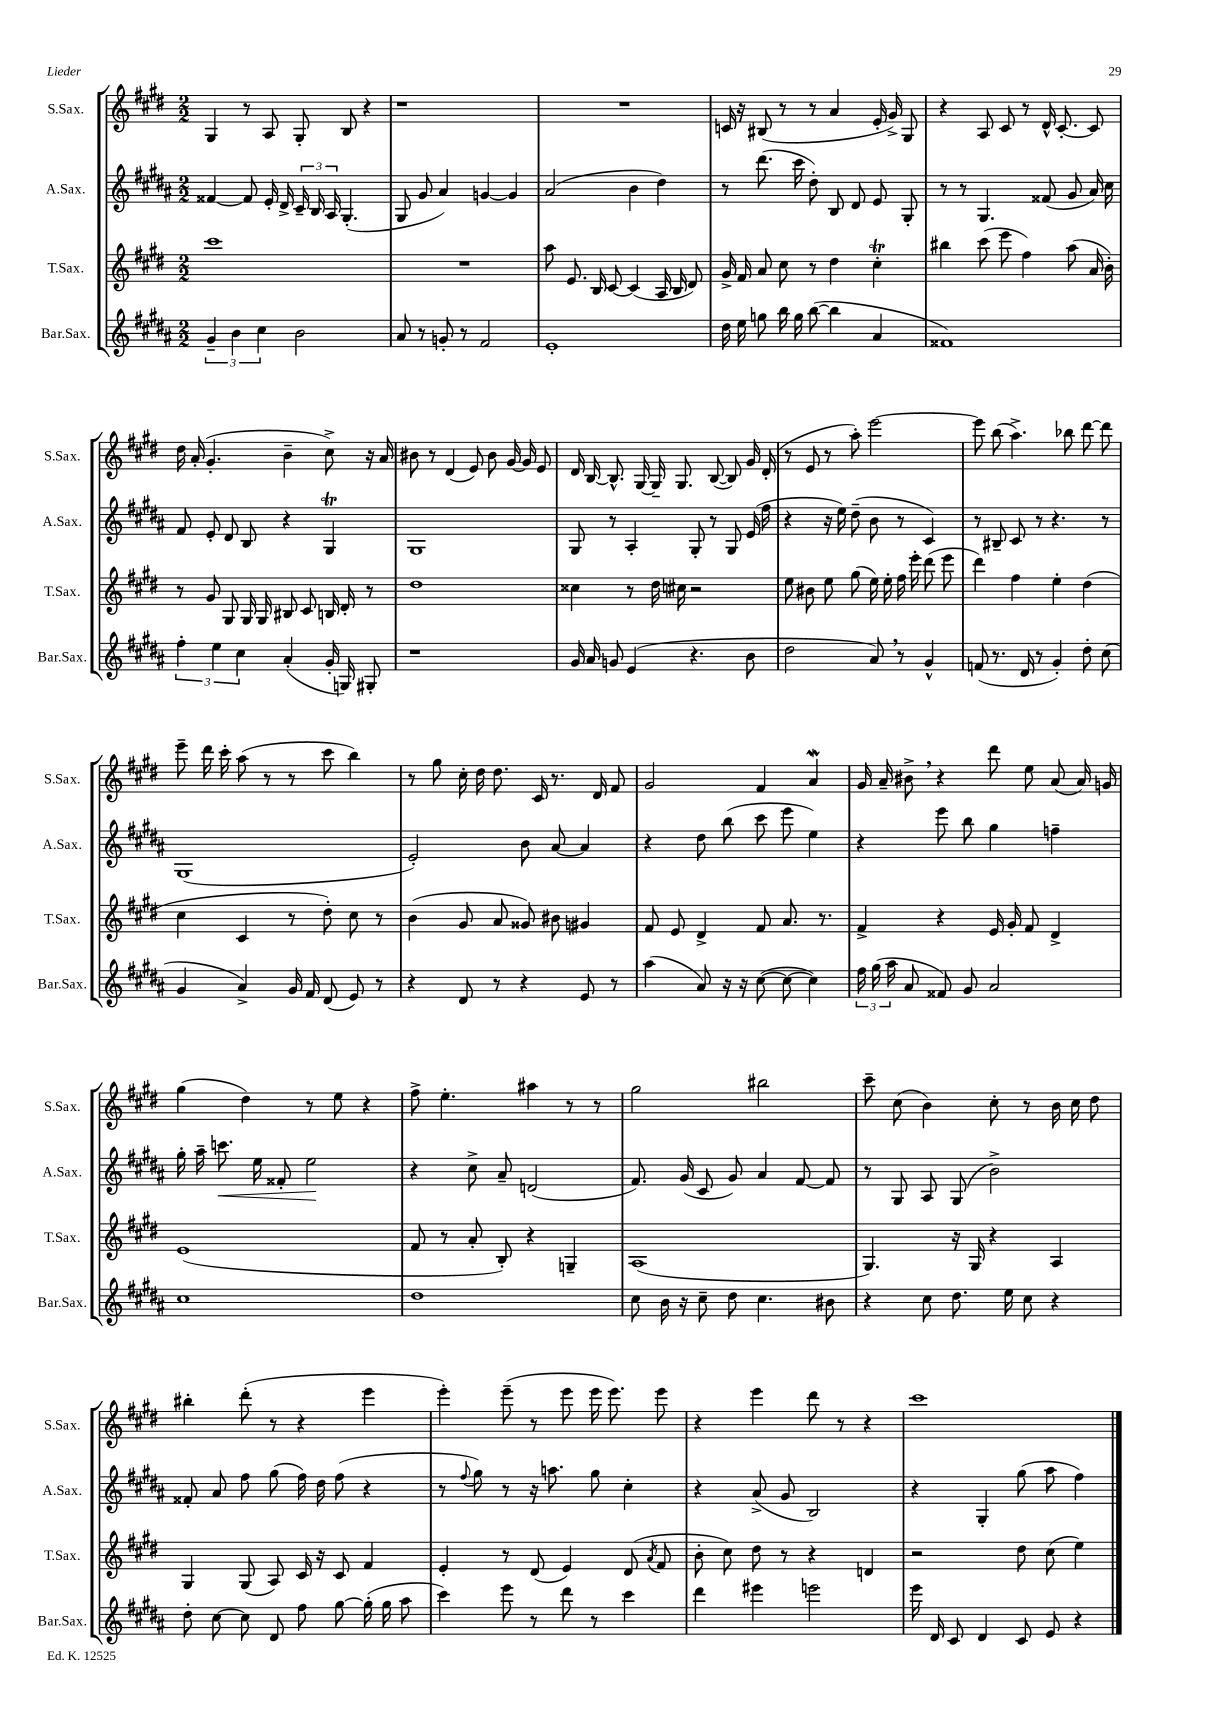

**kern	**kern	**kern	**dynam	**kern
*part4	*part3	*part2	*part2	*part1
*staff4	*staff3	*staff2	*staff2	*staff1
*I"Bar.Sax.	*I"T.Sax.	*I"A.Sax.	*	*I"S.Sax.
*I'Bar.Sax.	*I'T.Sax.	*I'A.Sax.	*	*I'S.Sax.
*clefG2	*clefG2	*clefG2	*	*clefG2
*k[f#c#g#d#a#]	*k[f#c#g#d#]	*k[f#c#g#d#a#]	*	*k[f#c#g#d#]
*M2/2	*M2/2	*M2/2	*	*M2/2
=23	=23	=23	=23	=23
6g#~/	1ccc#	[4f##X/	.	4G#/
6b\	.	.	.	.
.	.	8f##/]	.	8r
6cc#\	.	.	.	.
.	.	16e'/	.	8A/
.	.	16d#^/	.	.
2b\	.	24c#~/	.	8G#'/
.	.	24B/	.	.
.	.	24A#/	.	.
.	.	(4.G#'/	.	8B/
.	.	.	.	4r
=24	=24	=24	=24	=24
8a#/	1r	8G#/	.	1r
8r	.	8g#/	.	.
8gn'/	.	4a#/)	.	.
8r	.	.	.	.
2f#/	.	[4gn/	.	.
.	.	4g/]	.	.
=25	=25	=25	=25	=25
1e'	8aa\	(2a#/	.	1r
.	8.e/	.	.	.
.	16B/	.	.	.
.	[8c#/	.	.	.
.	(4c#/]	4b\	.	.
.	16A/	4dd#\)	.	.
.	16B/	.	.	.
.	8d#/)	.	.	.
=26	=26	=26	=26	=26
16dd#\	16g#^/	8r	.	16cn/
16ee\	16f#/	.	.	16r
8ggn\	8a/	(8.ddd#\	.	(8B#X/
16bb\	8cc#\	.	.	8r
16gg\	.	16ccc#\	.	.
([8bb\	8r	8dd#'\)	.	8r
4bb\]	4dd#\	8B/	.	4a/
.	.	8d#/	.	.
4a#/	4cc#T'\	8e/	.	16e'/
.	.	.	.	16g#^/)
.	.	8G#'/	.	8G#/
=27	=27	=27	=27	=27
1f##X)	4bb#X\	8r	.	4r
.	.	8r	.	.
.	(8ccc#\	4.G#/	.	8A/
.	8eee\	.	.	8c#/
.	4ff#\)	.	.	8r
.	.	(8f##X/	.	16d#^^/
.	.	.	.	[8.c#'/
.	(8aa\	8g#/	.	.
.	16a/	16a#/)	.	8c#/]
.	16b'\)	16cc#\	.	.
!!LO:LB:g=z
=28	=28	=28	=28	=28
6ff#'\	8r	8f#/	.	16dd#\
.	.	.	.	(16a'/
.	8g#/	8e'/	.	4.g#'/
6ee\	.	.	.	.
.	8G#/	8d#/	.	.
6cc#\	.	.	.	.
.	16G#/	8B/	.	.
.	16G#/	.	.	.
(4a#'/	8B#X/	4r	.	4b~\
.	8c#/	.	.	.
16g#'/	16Bn/	4G#T/	.	8cc#^\)
16Gn/)	16d#'/	.	.	.
8G#X'/	8r	.	.	16r
.	.	.	.	16a/
=29	=29	=29	=29	=29
1r	1dd#	1G#	.	8b#X\
.	.	.	.	8r
.	.	.	.	(4d#/
.	.	.	.	8e/)
.	.	.	.	8b#\
.	.	.	.	[16g#/
.	.	.	.	16g#/]
.	.	.	.	8e/
=30	=30	=30	=30	=30
16g#/	4cc##X\	8G#/	.	16d#/
16a#/	.	.	.	[16B/
8gn/	.	8r	.	8.B^^/]
(4e/	8r	4A#'/	.	.
.	.	.	.	[16G#/
.	16dd#\	.	.	16G#~/]
.	16cc#X\	.	.	8.G#/
4.r	2r	8G#'/	.	.
.	.	8r	.	([8B/
.	.	8G#/	.	8B/])
8b\	.	(16e/	.	16g#/
.	.	16ff#\	.	(16d#'/
=31	=31	=31	=31	=31
2dd#\	8ee\	4r	.	8r
.	8b#X\	.	.	8e/
.	8ee\	16r	.	8r
.	.	16ee\)	.	.
.	(8gg#\	(8dd#~\	.	8aa'\)
8a#,/)	16ee\)	8b\	.	[2eee\
.	16ee'\	.	.	.
8r	16ff#\	8r	.	.
.	16eee'\	.	.	.
4g#^^/	(8ddd#\	4c#/)	.	.
.	8eee\	.	.	.
=32	=32	=32	=32	=32
(8fn/	4ddd#\)	8r	.	8eee\]
8.r	.	8B#X~/	.	(8bb\
.	4ff#\	8c#/	.	4.aa^\)
16d#/	.	.	.	.
8r	.	8r	.	.
4g#'/)	4ee'\	4.r	.	.
.	.	.	.	8bb-X\
8dd#'\	(4dd#\	.	.	[8ddd#\
(8cc#\	.	8r	.	8ddd#\]
!!LO:LB:g=z
=33	=33	=33	=33	=33
4g#/	4cc#\	(1G#	.	8eee~\
.	.	.	.	16ddd#\
.	.	.	.	16ccc#'\
4a#^/)	4c#/	.	.	(8aa\
.	.	.	.	8r
16g#/	8r	.	.	8r
16f#/	.	.	.	.
(8d#/	8dd#'\)	.	.	8ccc#\
8e/)	8cc#\	.	.	4bb\)
8r	8r	.	.	.
=34	=34	=34	=34	=34
4r	(4b\	2e'/)	.	8r
.	.	.	.	8gg#\
8d#/	8g#/	.	.	16cc#'\
.	.	.	.	16dd#\
8r	8a/	.	.	8.dd#\
4r	8g##X/)	8b\	.	.
.	.	.	.	16c#/
.	8b#X\	[8a#/	.	8.r
8e/	4g#X/	4a#/]	.	.
.	.	.	.	16d#/
8r	.	.	.	8f#/
=35	=35	=35	=35	=35
(4aa#\	8f#/	4r	.	2g#/
.	8e/	.	.	.
8a#/)	4d#^/	8dd#\	.	.
16r	.	(8bb\	.	.
16r	.	.	.	.
([8cc#\	8f#/	8ccc#\	.	4f#/
8cc#\_	8.a/	8eee\	.	.
4cc#\])	.	4ee\)	.	4aw/
.	8.r	.	.	.
=36	=36	=36	=36	=36
24ff#\	4f#^/	4r	.	16g#/
(24gg#\	.	.	.	.
.	.	.	.	16a~/
24aa#\	.	.	.	.
8a#/	.	.	.	8b#X^,\
8f##X/)	4r	8eee\	.	4r
8g#/	.	8bb\	.	.
2a#/	16e/	4gg#\	.	8ddd#\
.	16g#'/	.	.	.
.	8f#/	.	.	8ee\
.	4d#^/	4ffn~\	.	(8a/
.	.	.	.	16a/)
.	.	.	.	16gn/
!!LO:LB:g=z
=37	=37	=37	=37	=37
1cc#	(1e	16gg#'\	.	(4gg#\
.	.	16aa#~\	.	.
!	!	!	!LO:HP:b	!
.	.	8.cccn\	<	.
.	.	.	.	4dd#\)
.	.	16ee\	.	.
.	.	8f##X'/	.	.
.	.	2ee\	.	8r
.	.	.	.	8ee\
.	.	.	.	4r
.	.	.	[	.
=38	=38	=38	=38	=38
1dd#	8f#/	4r	.	8ff#^\
.	8r	.	.	4.ee'\
.	8a'/	8cc#^\	.	.
.	8B'/)	8a#~/	.	.
.	4r	(2dn/	.	4aa#X\
.	4Gn~/	.	.	8r
.	.	.	.	8r
=39	=39	=39	=39	=39
8cc#\	(1A	8.f#/)	.	2gg#\
16b\	.	.	.	.
16r	.	(16g#/	.	.
8cc#~\	.	8c#/	.	.
8dd#\	.	8g#/)	.	.
4.cc#\	.	4a#/	.	2bb#X\
.	.	[8f#/	.	.
8b#X\	.	8f#/]	.	.
=40	=40	=40	=40	=40
4r	4.G#/)	8r	.	8ccc#~\
.	.	8G#/	.	(8cc#\
8cc#\	.	8A#/	.	4b\)
8.dd#\	16r	(8G#/	.	.
.	16G#/	.	.	.
.	4r	2b^\)	.	8cc#'\
16ee\	.	.	.	.
8cc#\	.	.	.	8r
4r	4A/	.	.	16b\
.	.	.	.	16cc#\
.	.	.	.	8dd#\
!!LO:LB:g=z
=41	=41	=41	=41	=41
8dd#'\	4G#/	8f##X'/	.	4bb#X'\
[8cc#\	.	8a#/	.	.
8cc#\]	(8G#/	8ff#\	.	(8ddd#'\
8d#/	8A/)	(8gg#\	.	8r
8ff#\	16c#/	16ff#\)	.	4r
.	16r	16dd#\	.	.
[8gg#\	8c#/	(8ff#\	.	.
(16gg#'\]	4f#/	4r	.	4eee\
16gg#\	.	.	.	.
8aa#\	.	.	.	.
=42	=42	=42	=42	=42
4ccc#\)	4e'/	8r	.	4eee'\)
.	.	8qqff#/	.	.
.	.	8gg#\)	.	.
8eee\	8r	8r	.	(8eee~\
8r	(8d#/	16r	.	8r
.	.	8.aan\	.	.
8ddd#\	4e/)	.	.	8eee\
8r	.	8gg#\	.	16eee\
.	.	.	.	8.eee\)
4ccc#\	(8d#/	4cc#'\	.	.
.	8qa/	.	.	.
.	8f#/	.	.	8eee\
=43	=43	=43	=43	=43
4ddd#\	8b'\	4r	.	4r
.	8cc#\)	.	.	.
4eee#X\	8dd#\	(8a#^/	.	4eee\
.	8r	8g#/	.	.
2eeen\	4r	2B/)	.	8ddd#\
.	.	.	.	8r
.	4dn/	.	.	4r
=44	=44	=44	=44	=44
16eee\	2r	4r	.	1ccc#
16d#/	.	.	.	.
8c#/	.	.	.	.
4d#/	.	4G#'/	.	.
8c#/	8dd#\	(8gg#\	.	.
8e/	(8cc#\	8aa#\	.	.
4r	4ee\)	4ff#\)	.	.
==	==	==	==	==
*-	*-	*-	*-	*-
